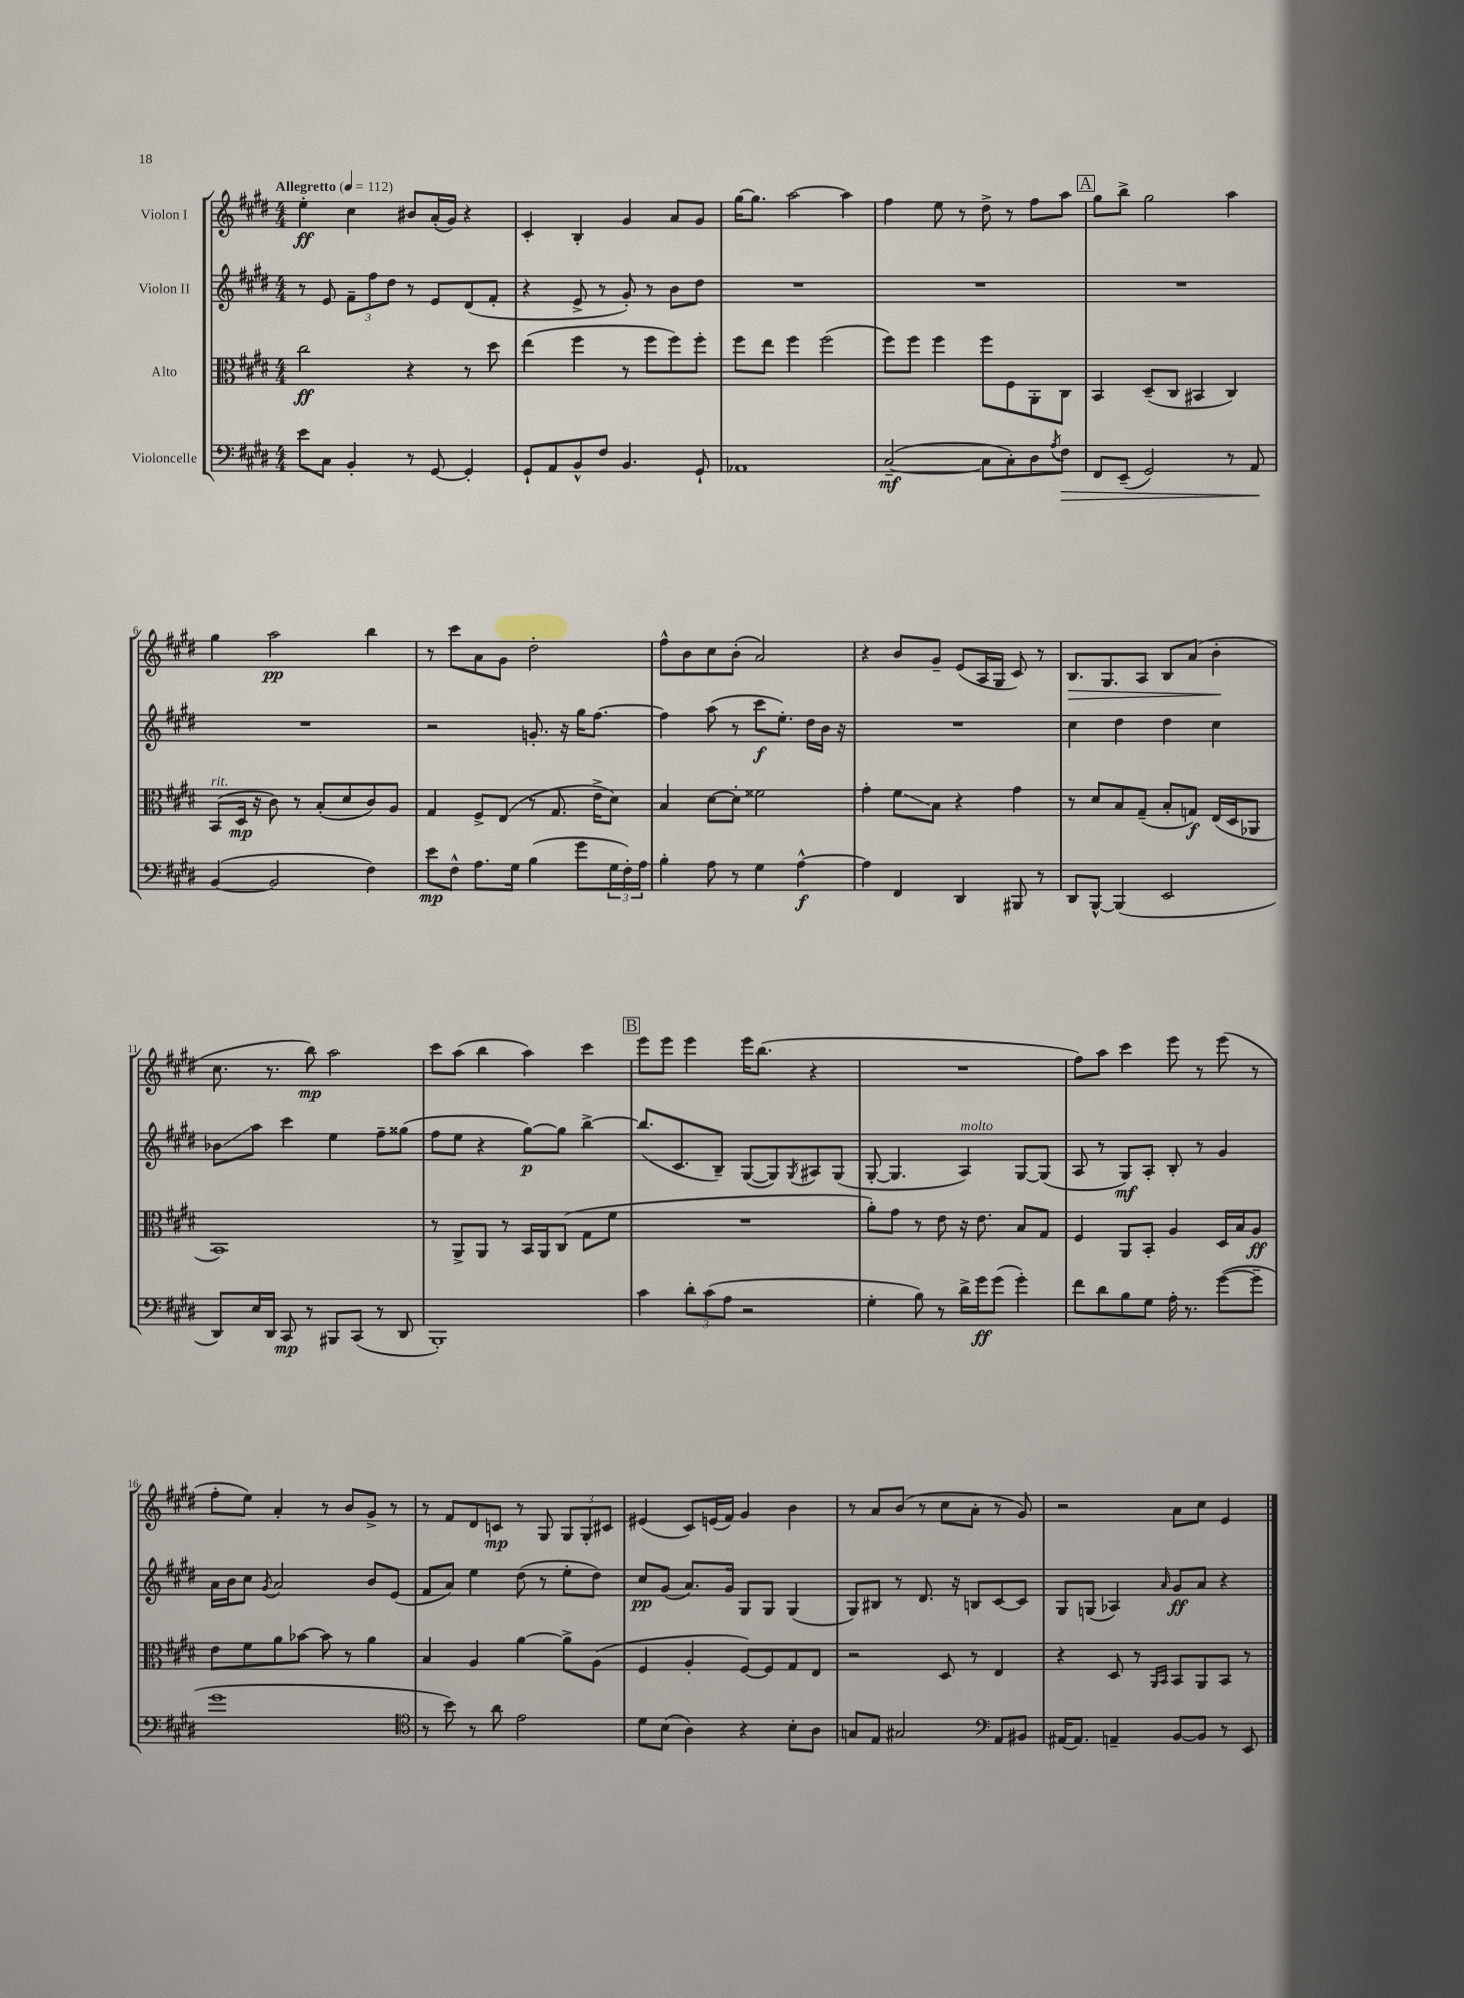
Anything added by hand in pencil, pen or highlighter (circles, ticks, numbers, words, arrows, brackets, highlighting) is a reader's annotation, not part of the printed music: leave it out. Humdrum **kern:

**kern	**kern	**kern	**kern
*staff4	*staff3	*staff2	*staff1
*clefF4	*clefC3	*clefG2	*clefG2
*k[f#c#g#d#]	*k[f#c#g#d#]	*k[f#c#g#d#]	*k[f#c#g#d#]
*M4/4	*M4/4	*M4/4	*M4/4
*MM112	*MM112	*MM112	*MM112
8e	2cc#	8r	4ee'
8C#	.	8e	.
4BB'	.	12f#~	4cc#
.	.	12ff#	.
.	.	12dd#	.
8r	4r	8r	8b#
[8GG#	.	8e	(16a'
.	.	.	16g#)
4GG#']	8r	(8d#	4r
.	8dd#	8f#'	.
=	=	=	=
8GG#`	(4ee	4r	4c#'
8AA	.	.	.
8BB^^	4ff#	8e^	4B'
8F#	.	8r	.
4.BB	8r	8g#')	4g#
.	8ff#	8r	.
.	8ff#)	8b	8a
8GG#`	8ff#'	8dd#	8g#
=	=	=	=
1AA-	8ff#	1r	[16gg#
.	.	.	8.gg#]
.	8ee	.	.
.	4ff#	.	[2aa
.	(2ff#	.	.
.	.	.	4aa]
=	=	=	=
([2C#~	8ff#)	1r	4ff#
.	8ff#	.	.
.	4ff#	.	8ee
.	.	.	8r
8C#]	8ff#	.	8dd#^
8C#')	8F#	.	8r
8D#	8AA'	.	8ff#
8qA	.	.	.
8F#	8C#	.	8aa
=	=	=	=
8FF#	4BB	1r	8gg#
(8EE~	.	.	8bb^
2GG#)	(8D#~	.	2gg#
.	8C#	.	.
.	4BB#	.	.
8r	4C#)	.	4aa
8AA	.	.	.
=	=	=	=
([4BB	(8BB	1r	4gg#
.	16D#	.	.
.	16r	.	.
2BB]	8c#)	.	2aa
.	8r	.	.
.	(8B'	.	.
.	8d#	.	.
4F#)	8c#)	.	4bb
.	8A	.	.
=	=	=	=
8e	4G#	2r	8r
8F#^^	.	.	8ccc#
8.A	8F#^	.	8a
.	(8E	.	8g#
16G#	.	.	.
(4B	8r	8.g'	2dd#'
.	8.G#	.	.
.	.	16r	.
8g#	.	16gg#	.
.	16e^	[8.ff#	.
24G#	8d#)	.	.
24F#')	.	.	.
24A	.	.	.
=	=	=	=
4B'	4B	4ff#]	8ff#^^
.	.	.	8b
8A	[8d#	(8aa	8cc#
8r	8d#']	8r	(8b'
4G#	2f##	8ccc#	2a)
.	.	8.ee')	.
[4A^^	.	.	.
.	.	16dd#	.
.	.	16b	.
.	.	16r	.
=	=	=	=
4A]	4g#'	1r	4r
4FF#	8f#	.	8b
.	8B	.	8g#~
4DD#	4r	.	(8e
.	.	.	16A
.	.	.	16G#
8BBB#	4g#	.	8c#)
8r	.	.	8r
=	=	=	=
8DD#	8r	4cc#	8.B
[8BBB^^	8d#	.	.
.	.	.	8.G#
(4BBB]	8B	4dd#	.
.	(8G#~	.	8A
2EE	8B'	4dd#	8B
.	8G)	.	(8a
.	(16E	4cc#	4b'
.	16D#	.	.
.	8AA-	.	.
=	=	=	=
8DD#)	1BB)	8b-	8.cc#
16E	.	8aa	.
16DD#	.	.	8.r
8CC#	.	4ccc#	.
8r	.	.	8bb)
8BBB#	.	4ee	2aa
(8CC#	.	.	.
8r	.	8ff#~	.
8DD#	.	(8gg##	.
=	=	=	=
1BBB')	8r	8ff#	8ccc#
.	8AA^	8ee	(8aa
.	8AA	4r	4bb
.	8r	.	.
.	16BB	[8gg#)	4aa)
.	16AA	.	.
.	(8C#	8gg#]	.
.	8G#	[4bb^	4ccc#
.	8f#	.	.
=	=	=	=
4c#	1r	(8.bb]	8eee
.	.	.	8eee
.	.	8.c#	.
12d#'	.	.	4eee
(12c#	.	.	.
.	.	8B~)	.
12A	.	.	.
2r	.	([8G#	16eee
.	.	.	(8.bb
.	.	8G#])	.
.	.	8qG#	.
.	.	8A#	4r
.	.	(8G#	.
=	=	=	=
4G#'	8a')	[8G#'	1r
.	8g#	4.G#]	.
8B)	8r	.	.
8r	8e	.	.
16d#^	16r	4A)	.
16g#	8.e	.	.
(8g#	.	.	.
4g#')	8B	[8G#	.
.	8G#	(8G#]	.
=	=	=	=
8f#	4F#	8A	8ff#)
8d#	.	8r	8aa
8B	8AA	8G#)	4ccc#
8G#	8BB'	8A'	.
16A'	4A	8B'	8eee
8.r	.	.	.
.	.	8r	8r
([8g#	16D#	4g#	(8eee
.	16B	.	.
8g#~]	8A	.	8r
=	=	=	=
1g#	8e	16a	8ff#'
.	.	16b	.
.	8f#	8cc#	8ee)
.	.	8qg#	.
.	8a	2a	4a'
.	[8b-	.	.
.	8b-]	.	8r
.	8r	.	8b
.	4a	8b	8g#^
.	.	(8e	8r
=	=	=	=
*clefC4	*	*	*
8r	4B	8f#	8r
8b)	.	8a)	8f#
8r	4A	4ee	8d#
8a	.	.	8c
2e	[4a	(8dd#	8r
.	.	8r	8G#
.	8a^]	8ee'	12G#
.	.	.	12G#'
.	(8A	8dd#)	.
.	.	.	12c#
=	=	=	=
8d#	4F#	8cc#	(4e#
(8B	.	(8g#	.
4A)	4A'	8.a)	8c#)
.	.	.	(16e
.	.	16g#	16f#)
4r	[8F#)	8G#	4g#
.	8F#]	8G#	.
8B'	8G#	(4G#	4b
8A	8E	.	.
=	=	=	=
8G	2r	8G#)	8r
8E	.	8B#	8a
2G#	.	8r	(8b
.	.	8.d#	8r
.	8D#	.	8cc#
.	.	16r	.
.	8r	8B	8a'
*clefF4	*	*	*
8AA	4E	[8c#	8r
8BB#	.	8c#]	8g#)
=	=	=	=
[16AA#	4r	8G#	2r
8.AA#]	.	.	.
.	.	(8G	.
4AA~	8D#	4A-)	.
.	8r	.	.
.	16qqAA	.	.
.	16qqBB	16qqa	.
[8BB	8BB	8g#	8a
8BB]	8AA	8a	8cc#
8r	8BB	4r	4e
8EE	8r	.	.
==	==	==	==
*-	*-	*-	*-
